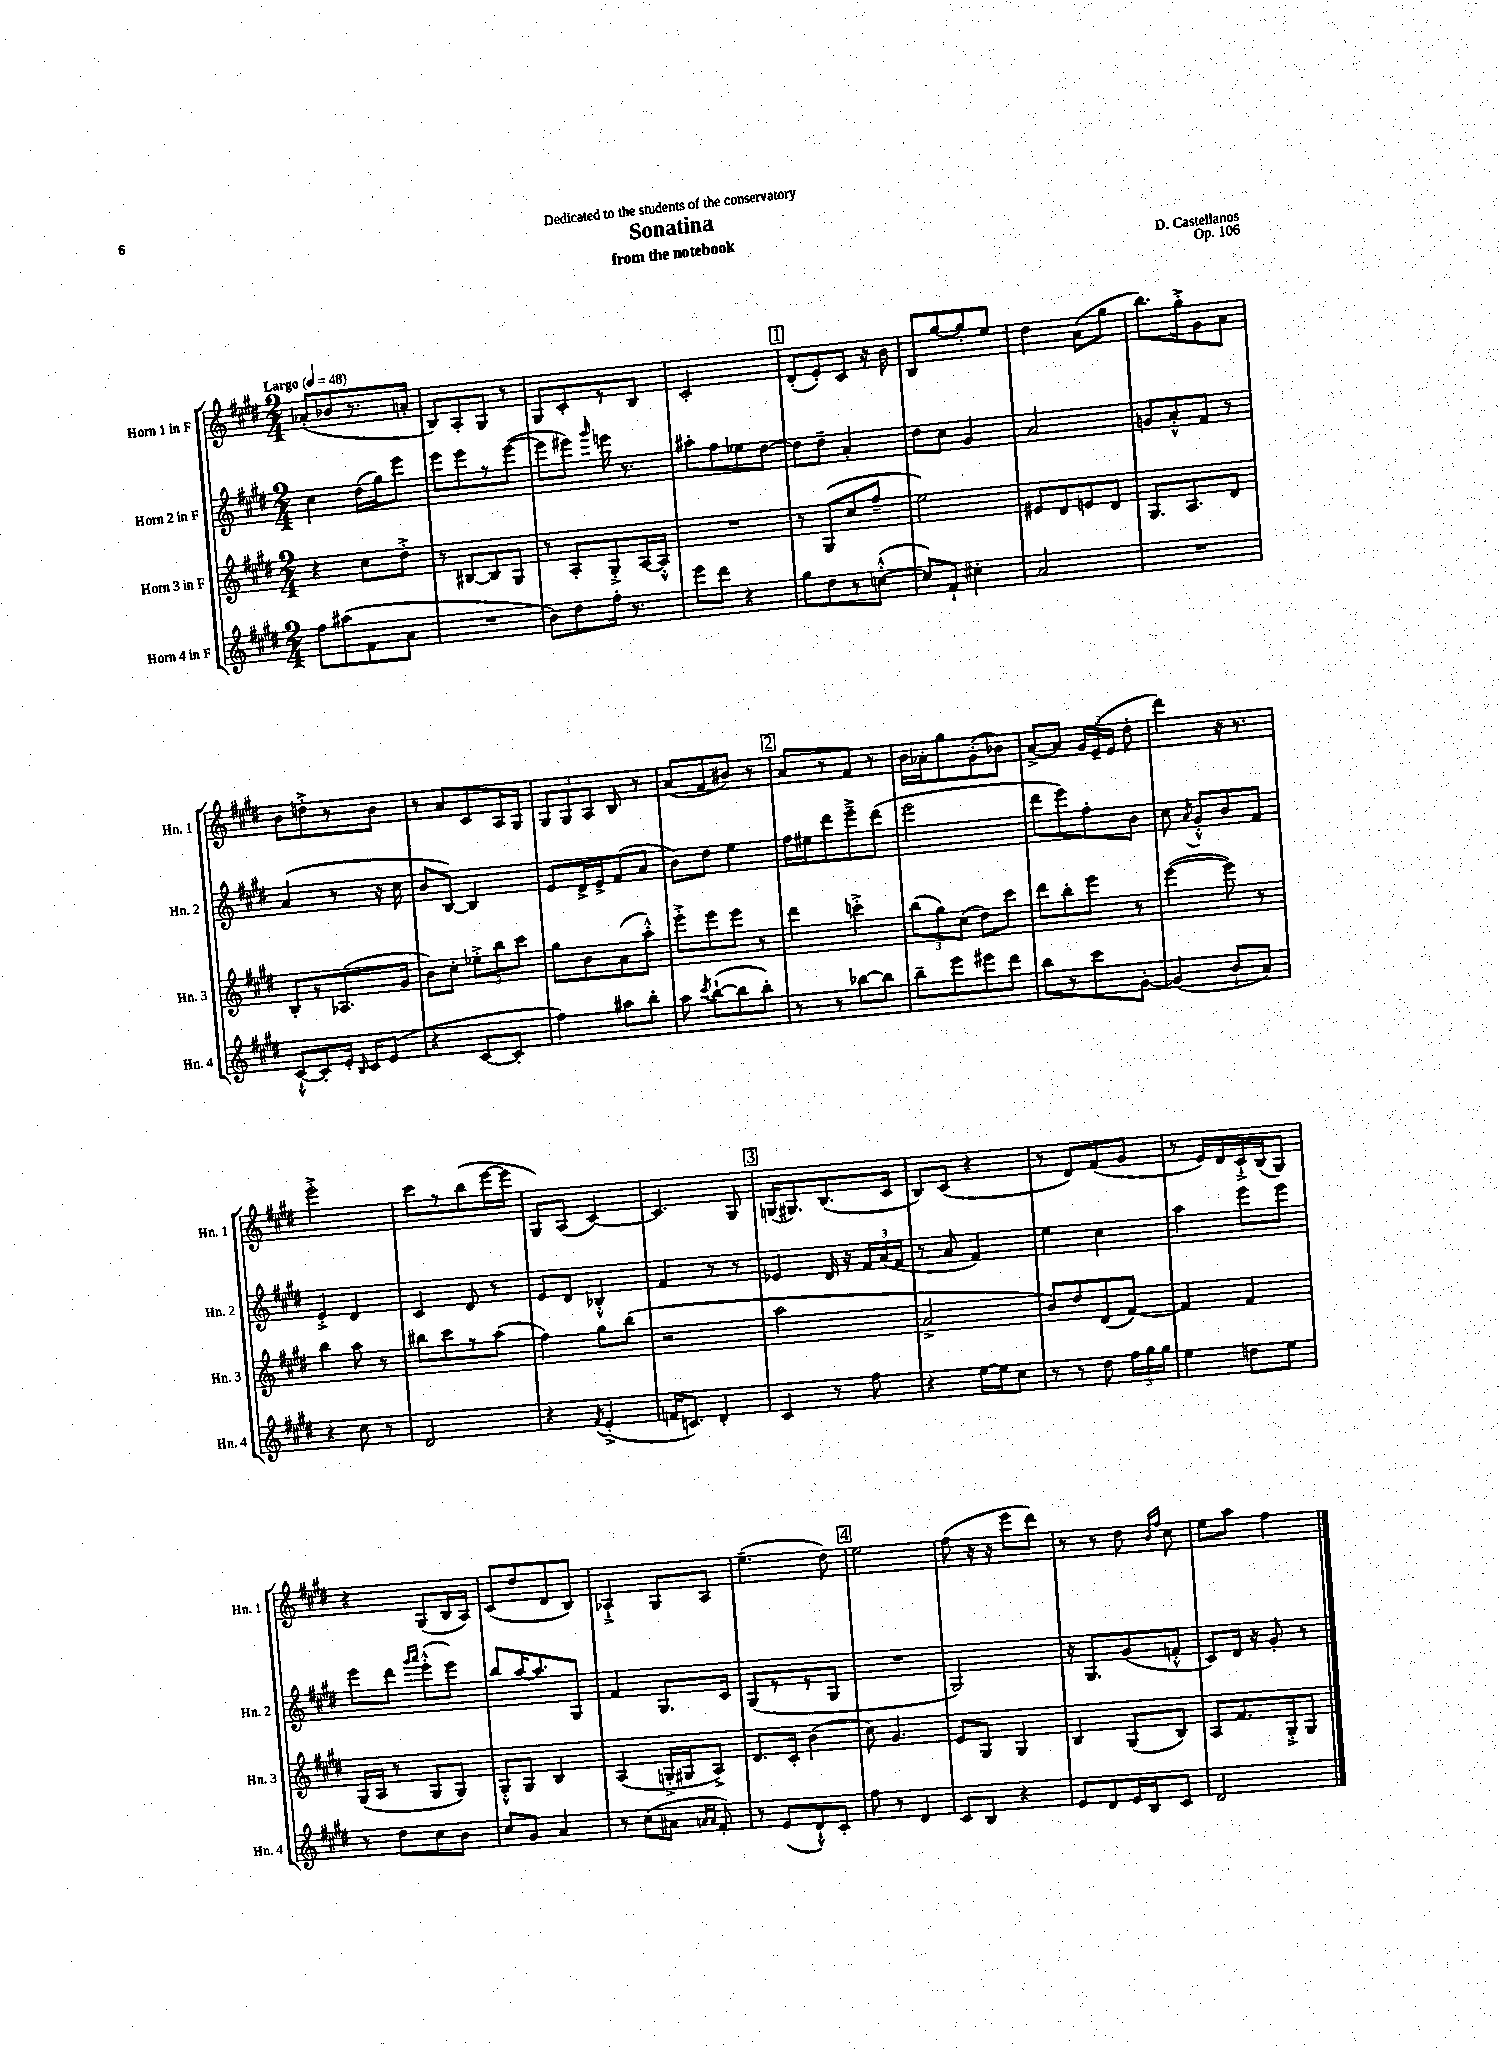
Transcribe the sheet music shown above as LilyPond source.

\header { title = "Sonatina" composer = "D. Castellanos" subtitle = "from the notebook" dedication = "Dedicated to the students of the conservatory" opus = "Op. 106" }
<<
\new StaffGroup <<
\new Staff = "s0" \with { instrumentName = "Horn 1 in F" shortInstrumentName = "Hn. 1" } {
    \clef treble \key e \major \numericTimeSignature \time 2/4 \tempo "Largo" 4 = 48
    \autoBeamOff aes'8[-.( bes'8 r8. a'16]-. |
    b8[) a8-. gis8] r8 |
    gis8[ cis'8-. r8 b8] |
    cis'2-. |
    \mark \markup { \box "1" } dis'8[-.( e'8-.) cis'8] r16 b'16 |
    b8[ gis''8~ gis''8-. e''8] |
    dis''4 a'8[( gis''8] |
    b''8.[) gis''16-.-> gis'8 a'8] |
    b'8[ d''8-.-> r8 b'8] |
    r8 a'8[ cis'8 a16 gis16] |
    \tuplet 3/2 { gis8[ gis8 a8] } b8 r8 |
    a'8[( fis'8 bis'8]) r8 |
    \mark \markup { \box "2" } a'8[ r8 fis'8] r8 |
    b'16[ aes'16-. gis''8 gis'8-.( bes'8]) |
    a'8[~-> a'8] \tuplet 3/2 { gis'16[ e'16--( e'16] } dis''8-. |
    dis'''4) r16 r8. |
    e'''2-.-> |
    cis'''8[ r8 b''8( e'''16~ e'''16] |
    gis8[) a8]( cis'4~) |
    cis'4. gis8 |
    \mark \markup { \box "3" } g16[( gis8.) b8.( cis'16] |
    b8[) cis'8]( r4 |
    r8 dis'8[) fis'8( gis'8] |
    r8 e'16[) dis'16 cis'16-!-> b16( gis8]) |
    r4 gis8[( b16 a16]) |
    cis'8[( dis''8 dis'8 b8]) |
    aes4-!-> gis8[ aes8] |
    e''4.--( dis''8) |
    \mark \markup { \box "4" } e''2 |
    fis''8( r16 r16 e'''8[ dis'''8]) |
    r8 r8 dis''8 \grace { b'16[ fis''16] } cis''8 |
    e''8[ a''8] fis''4 \bar "|." |
}
\new Staff = "s1" \with { instrumentName = "Horn 2 in F" shortInstrumentName = "Hn. 2" } {
    \clef treble \key e \major \numericTimeSignature \time 2/4
    \autoBeamOff cis''4 dis''16[( gis''16) e'''8] |
    e'''8[ e'''8 r8 e'''8]~( |
    e'''8[ eis'''8]) \grace { gis'''16 } e'''16 r8. |
    ais''8[-. fis''8 ees''8 dis''8]~ |
    \mark \markup { \box "1" } dis''8[ dis''8]-- a'4-. |
    dis''8[ cis''8] gis'4 |
    a'2 |
    g'8[ a'8-.-^ fis'8] r8 |
    a'4( r8 r16 cis''16 |
    b'8[ b8]~) b4 |
    e'8[ dis'16-> e'16-> fis'8( a'8] |
    b'8[) dis''8] e''4 |
    \mark \markup { \box "2" } fis''16[ eis''16 dis'''8 e'''8---> dis'''8]( |
    e'''2 |
    dis'''8[ e'''8) fis''8-. b'8] |
    cis''8 \acciaccatura { a'8 } gis'8[-.-^ b'8 fis'8] |
    e'4-.-> dis'4 |
    cis'4 dis'8 r8 |
    e'8[ dis'8] bes4-.-^ |
    fis'4 r8 r8 |
    \mark \markup { \box "3" } ees'4 dis'16 r16 \tuplet 3/2 { fis'16[ a'16( fis'16] } |
    r8 a'8 fis'4) |
    e''4 cis''4 |
    a''4 e'''8[ e'''8] |
    e'''8[ dis'''8] \grace { gis'''16[ a'''16] } e'''8[-.-^( e'''8]) |
    b''8[ a''16~ a''8. gis8] |
    fis'4 gis8.[ cis'16] |
    gis8[( r8 r8 gis8] |
    \mark \markup { \box "4" } R2 |
    gis2) |
    r16 gis8.[ gis'8( f'8]-.-^ |
    cis'8[) dis'16] r16 gis'8-. r8 \bar "|." |
}
\new Staff = "s2" \with { instrumentName = "Horn 3 in F" shortInstrumentName = "Hn. 3" } {
    \clef treble \key e \major \numericTimeSignature \time 2/4
    \autoBeamOff r4 cis''8[ dis''8]-.-> |
    r8 bis8[~ bis8 gis8] |
    r8 a8[-. gis8-.-> a16~ a16]-.-^ |
    R2 |
    \mark \markup { \box "1" } r8 gis8[( cis''8 fis''8]-- |
    e''2) |
    eis'8[ dis'8 e'8 dis'8] |
    gis8.[ a8. dis'8] |
    b8[-. r8 aes8.( gis'16] |
    b'8[) cis''8]-. \tuplet 3/2 { ees''8[-.-> b''8 cis'''8] } |
    gis''8[ b'8 a'8( a''8]-.-^) |
    e'''8[-.-> e'''8 e'''8] r8 |
    \mark \markup { \box "2" } dis'''4 c'''4-.-> |
    \tuplet 3/2 { b''8[( gis''8) cis''8]( } dis''8[) cis'''8] |
    dis'''8[ b''8-. e'''8] r8 |
    e'''4~( e'''8) r8 |
    b''4 a''8 r8 |
    bis''8[ cis'''8 r8 a''8]( |
    fis''4) gis''8[ b''8]( |
    r2 |
    \mark \markup { \box "3" } a''2 |
    a'2-> |
    b'8[) dis''8 dis'8( fis'8]~) |
    fis'4 fis'4 |
    gis16[( a16] r8 gis8[ gis8]) |
    gis8[-.-^ gis8] b4 |
    a4( g16[-.-> gis16 a8]->) |
    dis'8.[ cis'16]-. b'4( |
    \mark \markup { \box "4" } cis''8) gis'4. |
    e'8[ gis8] gis4 |
    b4 gis8[( b8]) |
    a8[ fis'8. gis16-.-> gis8] \bar "|." |
}
\new Staff = "s3" \with { instrumentName = "Horn 4 in F" shortInstrumentName = "Hn. 4" } {
    \clef treble \key e \major \numericTimeSignature \time 2/4
    \autoBeamOff fis''8[ ais''8( fis'8 a'8] |
    R2 |
    b'8[) dis''8 fis''16]-. r8. |
    e'''8[ dis'''8] r4 |
    \mark \markup { \box "1" } gis''8[ dis''8 r8 c''8]~-.-^( |
    c''8[) fis'8]-! cis''4-. |
    a'2 |
    R2 |
    cis'8[~-!-^ cis'8-. e'16]-. \grace { b16 } cis'16[ e'8]( |
    r4 cis'8[~ cis'8]-. |
    fis''4) ais''8[ b''8]-. |
    a''8 \acciaccatura { cis'''8 } b''8[~-!( b''8 b''8]-.) |
    \mark \markup { \box "2" } r8 r8 bes''8[~ bes''8] |
    b''8[-- e'''8 eis'''8 dis'''8] |
    b''8[ r8 cis'''8 gis'8]~-. |
    gis'4( b'8[-! a'8]) |
    r4 cis''8 r8 |
    dis'2 |
    r4 \acciaccatura { fis'8 } e'4-.->( |
    f'16[ c'8.]) dis'4-. |
    \mark \markup { \box "3" } cis'4 r8 fis''8 |
    r4 e''16[~ e''16 cis''8] |
    r8 r8 dis''8 \tuplet 3/2 { fis''16[ gis''16 gis''16] } |
    e''4 d''8[ e''8] |
    r8 dis''8[ cis''8 b'8] |
    cis''8[ gis'8] a'4 |
    r8 cis''8[( ais'8] \grace { a'16[ a'16] } fis'8-.) |
    r8 e'8[( dis'8-!-^) cis'8]-. |
    \mark \markup { \box "4" } fis''8 r8 dis'4 |
    cis'8[ b8] r4 |
    e'8[ dis'8 e'16 b16 cis'8] |
    dis'2 \bar "|." |
}
>>
>>
\layout { \context { \Score \remove "Bar_number_engraver" } }
